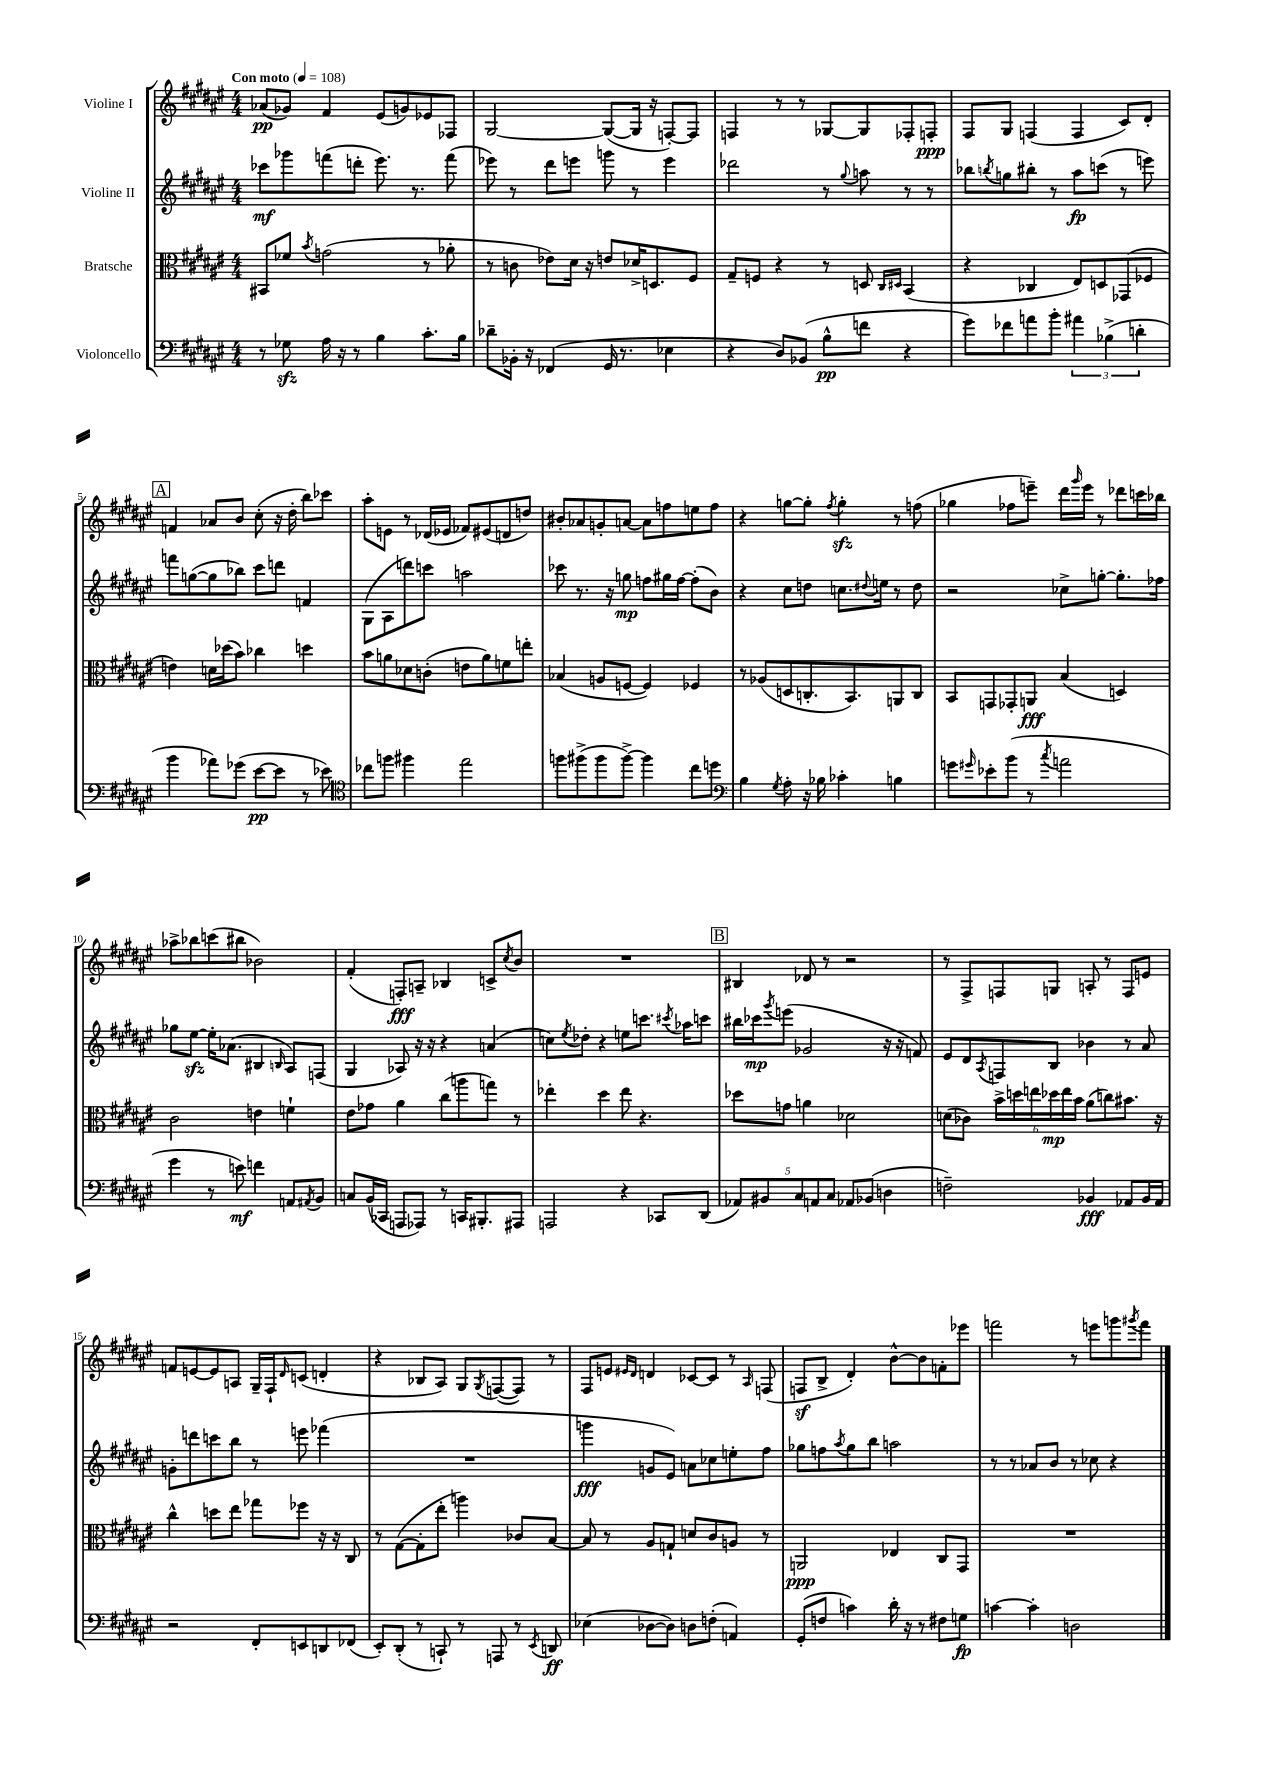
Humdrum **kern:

**kern	**dynam	**kern	**dynam	**kern	**dynam	**kern	**dynam
*part4	*part4	*part3	*part3	*part2	*part2	*part1	*part1
*staff4	*staff4	*staff3	*staff3	*staff2	*staff2	*staff1	*staff1
*I"Violoncello	*	*I"Bratsche	*	*I"Violine II	*	*I"Violine I	*
*clefF4	*	*clefC3	*	*clefG2	*	*clefG2	*
*k[f#c#g#d#a#e#]	*	*k[f#c#g#d#a#e#]	*	*k[f#c#g#d#a#e#]	*	*k[f#c#g#d#a#e#]	*
*M4/4	*	*M4/4	*	*M4/4	*	*M4/4	*
*MM108	*	*MM108	*	*MM108	*	*MM108	*
=1	=1	=1	=1	=1	=1	=1	=1
!	!	!	!	!	!	!LO:TX:a:B:t=Con moto	!
8r	.	8BB#X/L	.	8ccc-X\L	mf	(8a-X/L	pp
8G-Xzz\	.	8f-X/J	.	8ggg-X\	.	8g-X/J)	.
.	.	8qb/	.	.	.	.	.
16A#\	.	(2gn\	.	(8fffn\	.	4f#/	.
16r	.	.	.	.	.	.	.
8r	.	.	.	8dddn'\J	.	.	.
4B\	.	.	.	8.eee#\)	.	(8e#/L	.
.	.	.	.	.	.	8gn/)	.
.	.	.	.	8.r	.	.	.
8.c#'\L	.	8r	.	.	.	8e-X/	.
.	.	8a-X'\	.	(8fff\	.	8F-X/J	.
16B\Jk	.	.	.	.	.	.	.
=2	=2	=2	=2	=2	=2	=2	=2
8d-X~\L	.	8r	.	8eee-X\)	.	[2G#/	.
16BB-X'\Jk	.	8cn\	.	8r	.	.	.
16r	.	.	.	.	.	.	.
(4FF-X/	.	8e-X\L)	.	8ddd#\L	.	.	.
.	.	16d#\Jk	.	8eeen\J	.	.	.
.	.	16r	.	.	.	.	.
16GG#/	.	8en/L	.	8gggn\	.	(8G#/L_	.
8.r	.	.	.	.	.	.	.
.	.	16d-X^/K	.	8r	.	16G#/Jk]	.
.	.	8.Dn/	.	.	.	16r	.
4E-X\	.	.	.	4eee\	.	[8Fn'/L)	.
.	.	8F#/J	.	.	.	8F/J]	.
=3	=3	=3	=3	=3	=3	=3	=3
4r	.	8G#~/L	.	2ddd-X\	.	4Fn/	.
.	.	8Fn/J	.	.	.	.	.
8D#/L)	.	4r	.	.	.	8r	.
(8BB-X/J	.	.	.	.	.	8r	.
8B^^\L	pp	8r	.	8r	.	[8G-X/L	.
.	.	.	.	8qqgg#/	.	.	.
8fn\J	.	8Dn/	.	8aan\	.	8G-/]	.
.	.	16qqC#/LL	.	.	.	.	.
.	.	16qqD#X/JJ	.	.	.	.	.
4r	.	(4BB/	.	8r	.	8F-X'/	.
.	.	.	.	8r	.	8Fn'/J	ppp
=4	=4	=4	=4	=4	=4	=4	=4
8g#\L)	.	4r	.	8bb-X\L	.	8F#/L	.
.	.	.	.	8qbbn/	.	.	.
8f-X\	.	.	.	8ggn\	.	8G#/J	.
8an\	.	4C-X/	.	8bb#X'\J	.	(4Fn/	.
8b'\J	.	.	.	8r	.	.	.
6a#X\	.	8E#/L)	.	8aa#\L	fp	4F/	.
.	.	8Dn/	.	(8cccn\J	.	.	.
(6B-X^\	.	.	.	.	.	.	.
.	.	(8GG-X/	.	8r	.	8c#/L)	.
6dn'\	.	.	.	.	.	.	.
.	.	8F-X/J	.	8eeen\)	.	8d#'/J	.
!!LO:LB:g=z
!!LO:REH:place=s1:t=A
=5	=5	=5	=5	=5	=5	=5	=5
4b\	.	4en\)	.	8fffn\L	.	4fn/	.
.	.	.	.	([8ggn\	.	.	.
8a-X\L)	.	16dn\LL	.	8gg\]	.	8a-X/L	.
.	.	(16dd-X\J	.	.	.	.	.
(8g-X\J	.	8b\J)	.	8bb-X\J)	.	8b/J	.
[8e#\L	pp	4cc-X\	.	8ccc#\L	.	(8cc#'\	.
8e#\J]	.	.	.	8dddn\J	.	16r	.
.	.	.	.	.	.	16dd#'\	.
8r	.	4ddn\	.	4fn/	.	8bb\L)	.
8e-X\)	.	.	.	.	.	8ccc-X\J	.
=6	=6	=6	=6	=6	=6	=6	=6
*clefC4	*	*	*	*	*	*	*
8cc-X\L	.	8b\L	.	(8G#\L	.	8aa#'\L	.
8ffn\J	.	8an\	.	8A#\	.	8en\J	.
4ff#X\	.	8d-X\	.	8dddn\)	.	8r	.
.	.	(8cn'\J	.	8cccn\J	.	(16d-X/LL	.
.	.	.	.	.	.	16e-X/JJ	.
2ee#\	.	8en\L	.	2aan\	.	8f-X/L)	.
.	.	8a\)	.	.	.	(8e#X/	.
.	.	8fn\	.	.	.	8dn/	.
.	.	8een'\J	.	.	.	8ddn/J)	.
=7	=7	=7	=7	=7	=7	=7	=7
8ffn\L	.	(4B-X/	.	8ccc-X\	.	8b#X'/L	.
(8ff#X^\	.	.	.	8.r	.	8a-X/	.
8ff#\	.	8An/L	.	.	.	8gn'/	.
.	.	.	.	16r	.	.	.
[8ff#^\J)	.	[8Fn/J	.	8ggn\	mp	[8an/J	.
4ff#\]	.	4F/])	.	8ffn\L	.	8a\L]	.
.	.	.	.	16gg#X\L	.	8ffn\	.
.	.	.	.	[16ff\JJ	.	.	.
8cc#\L	.	4F-X/	.	(8ff'\L]	.	8een\	.
8ddn\J	.	.	.	8b\J)	.	8ff\J	.
=8	=8	=8	=8	=8	=8	=8	=8
*clefF4	*	*	*	*	*	*	*
4B\	.	8r	.	4r	.	4r	.
.	.	(8A-X/L	.	.	.	.	.
8qG#/	.	.	.	.	.	.	.
8A#'\	.	8Dn/	.	8cc#\L	.	[8ggn\L	.
16r	.	8.Cn'/	.	8ddn\J	.	8gg'\J]	.
16B-X\	.	.	.	.	.	.	.
.	.	.	.	.	.	8qff#/	.
4c-X'\	.	.	.	8.ccn\L	.	4ggzz'\	.
.	.	8.BB/)	.	.	.	.	.
.	.	.	.	8qqdd#X/	.	.	.
.	.	.	.	16een\Jk	.	.	.
4Bn\	.	8AAn/	.	8r	.	8r	.
.	.	8C/J	.	8dd#\	.	(8ffn\	.
=9	=9	=9	=9	=9	=9	=9	=9
8gn\L	.	8BB/L	.	2r	.	4gg-X\	.
16qqg#X/	.	.	.	.	.	.	.
8e-X'\	.	8GGn/	.	.	.	.	.
(8b\J	.	8GG-X'/	.	.	.	8ff-X\L	.
8r	.	8AAn/J	fff	.	.	8eeen~\J)	.
8qcc#/	.	.	.	.	.	.	.
2an\	.	(4B/	.	8cc-X^\L	.	16ddd#\LL	.
.	.	.	.	.	.	16qqggg#/	.
.	.	.	.	.	.	16eee\JJ	.
.	.	.	.	[8ggn'\J	.	8r	.
.	.	4Dn/)	.	8.gg'\L]	.	8ddd-X\L	.
.	.	.	.	.	.	16cccn\L	.
.	.	.	.	16ff-X\Jk	.	16bb-X\JJ	.
!!LO:LB:g=z
=10	=10	=10	=10	=10	=10	=10	=10
4g#\	.	2c#\	.	8gg-X\L	.	8aa-X^\L	.
.	.	.	.	[8ee#zz\J	.	8bb-X\	.
8r	.	.	.	16ee#'\KL]	.	(8cccn\	.
.	.	.	.	(8.a-X\J	.	.	.
8en\)	mf	.	.	.	.	8bb#X\J	.
4fn\	.	4en\	.	4B#X/	.	2b-X\)	.
.	.	.	.	16qqBn/	.	.	.
8AAn/L	.	4fn`\	.	8A#/L)	.	.	.
8qAA#X/	.	.	.	.	.	.	.
8BB/J	.	.	.	(8Fn/J	.	.	.
=11	=11	=11	=11	=11	=11	=11	=11
8Cn/L	.	8e#\L	.	4G#/	.	(4f#'/	.
(16BB/L	.	8g-X\J	.	.	.	.	.
16CC-X/JJ	.	.	.	.	.	.	.
8AAAn/L	.	4a#\	.	8A-X/)	.	8Fn'/L)	fff
8AAA-X/J)	.	.	.	16r	.	8An~/J	.
.	.	.	.	16r	.	.	.
8r	.	(8cc#\L	.	4r	.	4B-X/	.
16CCn/KL	.	8aan\	.	.	.	.	.
8.BBB#X'/	.	.	.	.	.	.	.
.	.	8ggn\J)	.	(4an/	.	8cn^/L	.
.	.	.	.	.	.	8qcc#/	.
8AAA#X/J	.	8r	.	.	.	8b/J	.
=12	=12	=12	=12	=12	=12	=12	=12
2AAAn/	.	4ee-X'\	.	8ccn\L)	.	1r	.
.	.	.	.	8qee#/	.	.	.
.	.	.	.	8dd-X'\J	.	.	.
.	.	4dd#\	.	4r	.	.	.
4r	.	8ee-\	.	8een\L	.	.	.
.	.	4.r	.	8.cccn\J	.	.	.
8CC-X/L	.	.	.	.	.	.	.
.	.	.	.	8qccc#X/	.	.	.
.	.	.	.	16aa-X\KL	.	.	.
(8DD#/J	.	.	.	8cccn\J	.	.	.
!!LO:REH:place=s1:t=B
=13	=13	=13	=13	=13	=13	=13	=13
10AA-X/L)	.	8dd-X\L	.	16bb#X\LL	.	4B#X/	.
.	.	.	.	16ccc-X\J	mp	.	.
10BB#X/	.	.	.	.	.	.	.
.	.	.	.	8qggg#/	.	.	.
.	.	8gn\J	.	(8eeen\J	.	.	.
10C#/	.	.	.	.	.	.	.
.	.	4an\	.	2g-X/	.	8d-X/	.
10AAn/	.	.	.	.	.	.	.
.	.	.	.	.	.	8r	.
10C#/J	.	.	.	.	.	.	.
8AA-X/L	.	2d-X\	.	.	.	2r	.
(8BB-X/J	.	.	.	.	.	.	.
4Dn\	.	.	.	16r	.	.	.
.	.	.	.	16r	.	.	.
.	.	.	.	8fn/)	.	.	.
=14	=14	=14	=14	=14	=14	=14	=14
2Fn~\)	.	(8dn\L	.	8e#/L	.	8r	.
.	.	8c-X\J)	.	8d#/	.	8F#^/L	.
.	.	.	.	8qA#/	.	.	.
.	.	24b^\LL	.	8Fn/	.	8Fn/	.
.	.	24ddn\	.	.	.	.	.
.	.	24een\	.	.	.	.	.
.	.	24dd-X\	mp	8B/J	.	8Gn/J	.
.	.	24ee\	.	.	.	.	.
.	.	24b\JJ	.	.	.	.	.
4BB-X/	fff	(8a#\L	.	4b-X\	.	8An'/	.
.	.	8ccn\)	.	.	.	8r	.
8AA-X/L	.	8.b#X\J	.	8r	.	8F/L	.
16BB-/L	.	.	.	8a#/	.	8en/J	.
16AA-/JJ	.	16r	.	.	.	.	.
!!LO:LB:g=z
=15	=15	=15	=15	=15	=15	=15	=15
2r	.	4cc#^^\	.	8gn'\L	.	8fn/L	.
.	.	.	.	8dddn\	.	[8en/	.
.	.	8ddn\L	.	8cccn\	.	8e/]	.
.	.	8ee#\J	.	8bb\J	.	8An/J	.
8FF#'/L	.	8gg-X\L	.	8r	.	16G#~/LL	.
.	.	.	.	.	.	16F#`/J	.
.	.	.	.	.	.	16qqd#/	.
8EEn/	.	8ff-X\J	.	8eeen\	.	(8cn/J	.
8DDn/	.	16r	.	(4fff-X\	.	4dn'/	.
.	.	16r	.	.	.	.	.
(8FF-X/J	.	8C#/	.	.	.	.	.
=16	=16	=16	=16	=16	=16	=16	=16
8EE#'/L)	.	8r	.	1r	.	4r	.
(8DD#'/J	.	([8G#\L	.	.	.	.	.
8r	.	8G#'\]	.	.	.	8B-X/L	.
8CCn`/)	.	8ee#'\J	.	.	.	8A#/J)	.
8r	.	4aan\)	.	.	.	8G#/L	.
.	.	.	.	.	.	8qG#/	.
8AAAn/	.	.	.	.	.	([8Fn/	.
8r	.	8c-X/L	.	.	.	8F/J])	.
8qEE#/	.	.	.	.	.	.	.
8DDn/	ff	[8B/J	.	.	.	8r	.
=17	=17	=17	=17	=17	=17	=17	=17
(4E-X\	.	8B/]	.	4gggn\	fff	8F#/L	.
.	.	8r	.	.	.	8en/J	.
.	.	.	.	.	.	16qqe#X/LL	.
.	.	.	.	.	.	16qqd#/JJ	.
[8D-X\L	.	8A#/L	.	8gn/L	.	4dn/	.
8D-\J])	.	8Gn`/J	.	8e#/J)	.	.	.
8Dn\L	.	8dn/L	.	8an\L	.	[8c-X/L	.
(8Fn'\J	.	8c#/	.	8cc-X\	.	8c-/J]	.
4AAn/)	.	8An/J	.	8een'\	.	8r	.
.	.	.	.	.	.	16qqA#/	.
.	.	8r	.	8ff#\J	.	(8Fn/	.
=18	=18	=18	=18	=18	=18	=18	=18
(8GG#'/L	.	2AAn/	ppp	8gg-X\L	.	8Fnz/L	.
8Fn/J	.	.	.	8ffn\	.	8B^/J	.
.	.	.	.	8qaa#/	.	.	.
4cn\)	.	.	.	8gg-\	.	4d#'/)	.
.	.	.	.	8bb\J	.	.	.
16d#'\	.	4E-X/	.	2aan\	.	[8b^^\L	.
16r	.	.	.	.	.	.	.
8r	.	.	.	.	.	8b\]	.
8F#X\L	.	8C#/L	.	.	.	8fn'\	.
8Gn\J	fp	8GG#/J	.	.	.	8eee-X\J	.
=19	=19	=19	=19	=19	=19	=19	=19
[4cn\	.	1r	.	8r	.	2fffn\	.
.	.	.	.	8r	.	.	.
4c'\]	.	.	.	8a-X/L	.	.	.
.	.	.	.	8b/J	.	.	.
2Dn\	.	.	.	8r	.	8r	.
.	.	.	.	8cc-X\	.	8eeen\L	.
.	.	.	.	4r	.	8gggn\	.
.	.	.	.	.	.	8qggg#X/	.
.	.	.	.	.	.	8fff\J	.
==	==	==	==	==	==	==	==
*-	*-	*-	*-	*-	*-	*-	*-
